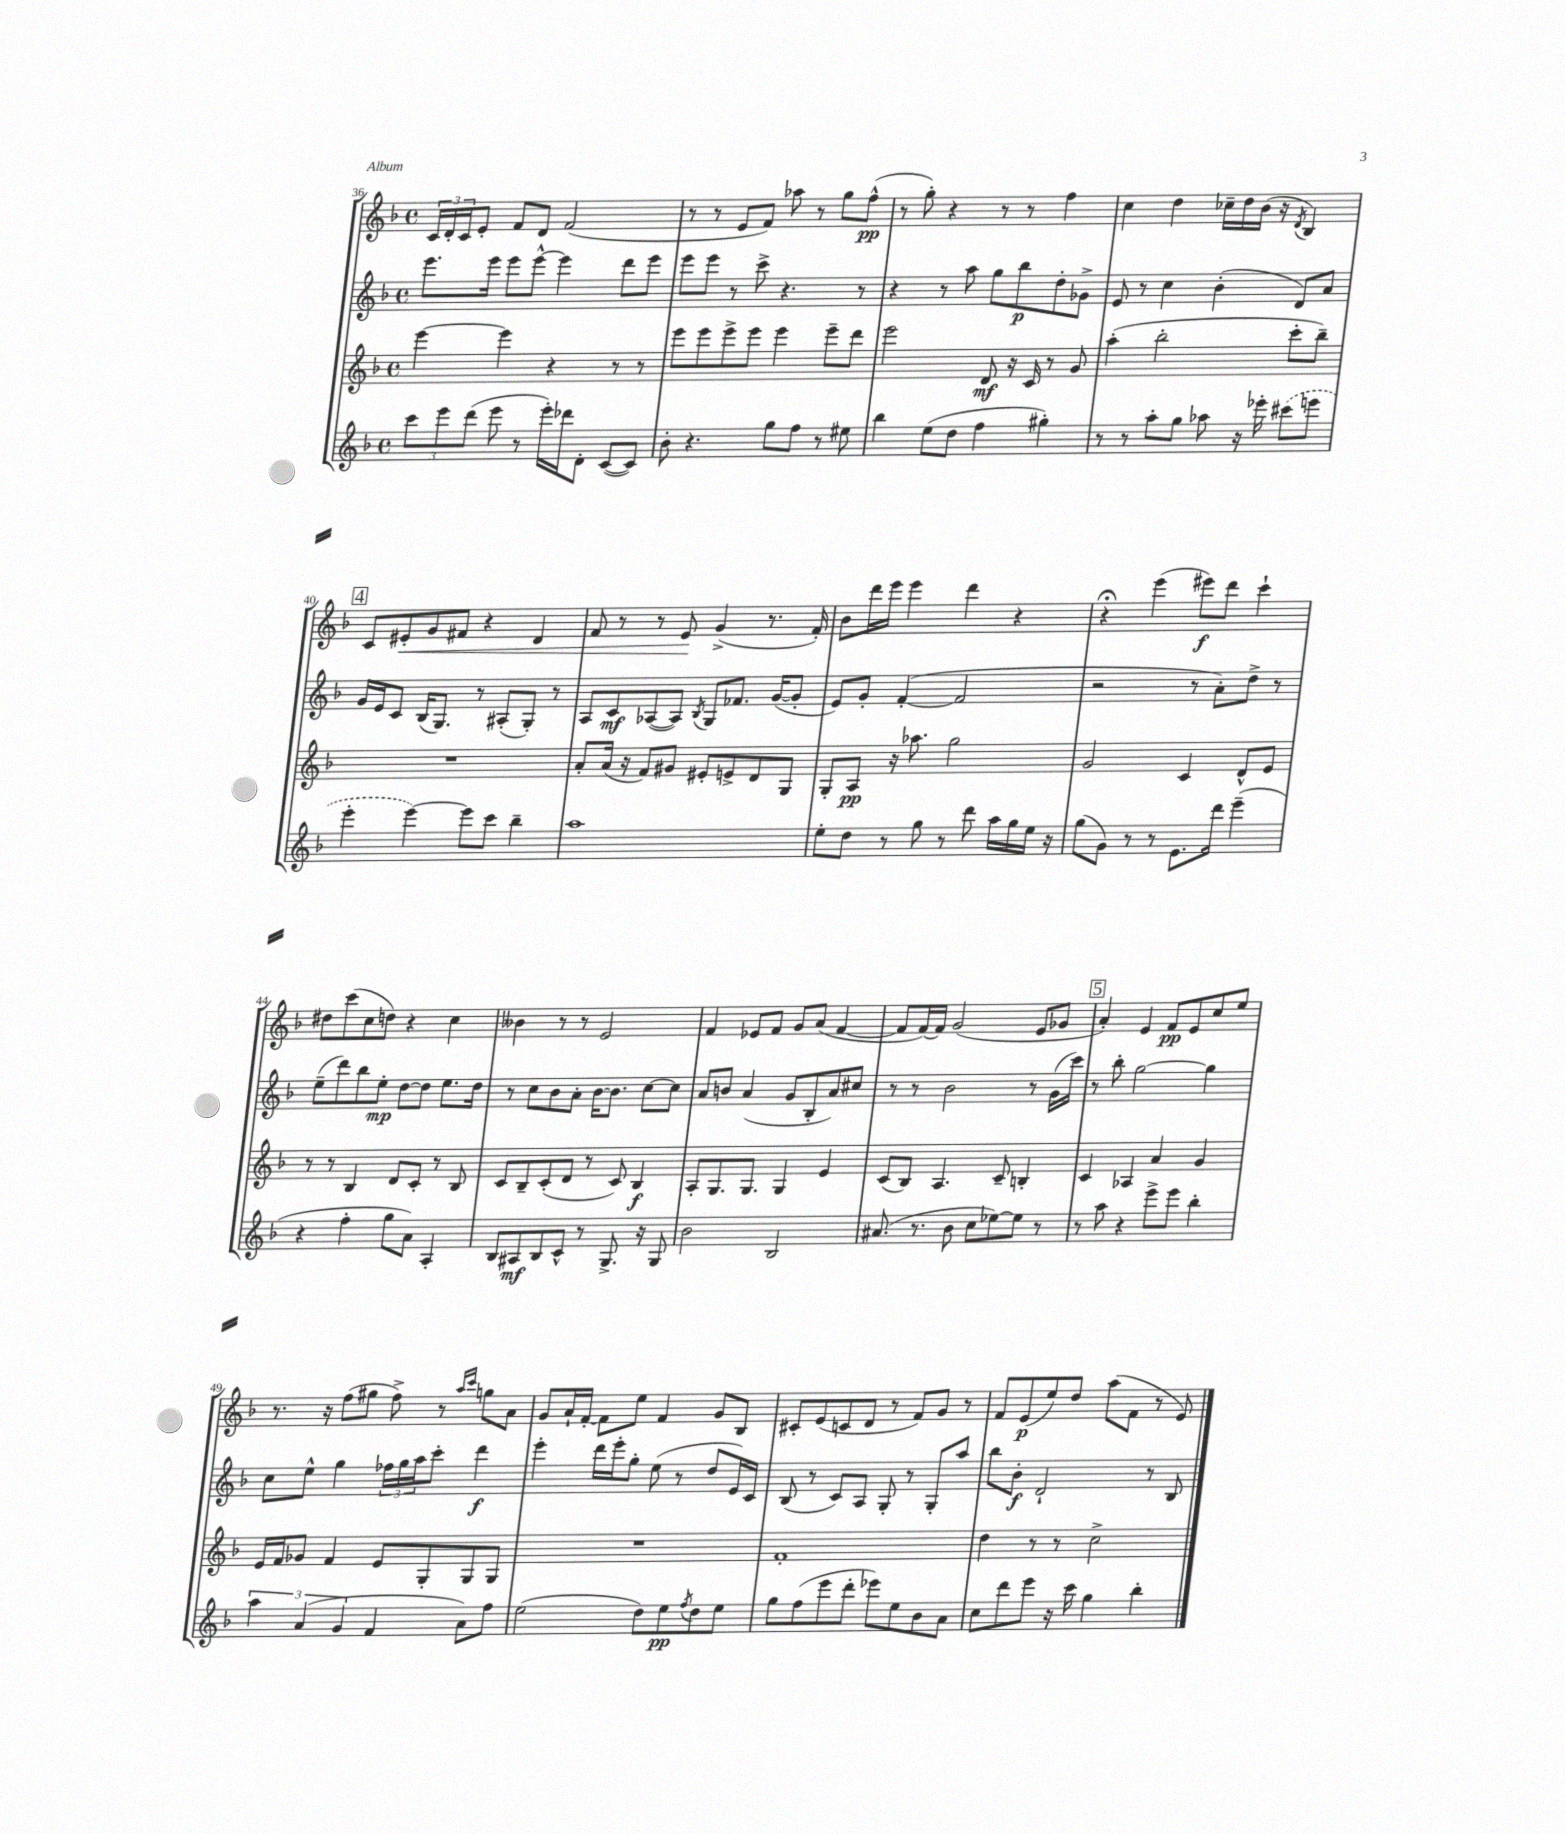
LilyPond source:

<<
\new StaffGroup <<
\new Staff = "s0" {
    \clef treble \key f \major \defaultTimeSignature \time 4/4
    \tuplet 3/2 { c'16 d'16-. c'16 } e'8-. f'8 d'8 f'2( |
    r8 r8 e'8 f'8) aes''8 r8 g''8 f''8-^\pp( |
    r8 g''8-.) r4 r8 r8 f''4 |
    c''4 d''4 ces''16-- d''16 bes'16( r16 \acciaccatura { d'8 } bes4) |
    \mark \markup { \box "4" } c'8 eis'8-.\< g'8 fis'8 r4 d'4 |
    f'8 r8 r8 e'8\! g'4->( r8. f'16-.) |
    bes'8 d'''16 e'''16 e'''4 d'''4 r4 |
    r4\fermata e'''4( eis'''8\f) d'''8 c'''4-! |
    dis''8 c'''8( c''8 d''8) r4 c''4 |
    beses'4 r8 r8 e'2 |
    f'4 ees'8 f'8 g'8 a'8( f'4~ |
    f'8 f'16~) f'16 g'2( e'8 ges'8 |
    \mark \markup { \box "5" } a'4-.) e'4 f'8\pp e'8 c''8 e''8 |
    r8. r16 f''8( gis''8 f''8->) r8 \grace { a''16 c'''16 } g''8 a'8 |
    g'8 a'16-! f'16~-. f'8 e''8 f'4 g'8 bes8 |
    cis'8-. e'8( c'8 d'8 r8 f'8) g'8 r8 |
    f'8 e'8\p( e''8) d''8 a''8( f'8 r8 e'8) \bar "|." |
}
\new Staff = "s1" {
    \clef treble \key f \major \defaultTimeSignature \time 4/4
    e'''8. e'''16 e'''8 e'''8~-^ e'''4 d'''8 e'''8 |
    e'''8 e'''8 r8 c'''8-> r4. r8 |
    r4 r8 a''8 g''8 bes''8\p d''8-. ges'8-> |
    e'8 r8 c''4 bes'4-.( d'8) a'8 |
    \mark \markup { \box "4" } g'16 e'16 c'8 bes16( g8.) r8 ais8-.( g8-.) r8 |
    a8 c'8\mf aes8~( aes8) \acciaccatura { bes8 } g8 fes'8. g'16~( g'8-. |
    e'8) g'8-. f'4~-.( f'2 |
    r2 r8 a'8-.) d''8-> r8 |
    e''8--( d'''8) bes''8 e''8-.\mp d''8~ d''8 e''8. d''16 |
    r8 c''8 bes'8 a'8-. bes'16~ bes'8. c''8~ c''8 |
    a'8 b'8 a'4( g'8 bes8-. a'8) cis''8 |
    r8 r8 bes'2 r8 g'16( c'''16) |
    \mark \markup { \box "5" } r8 bes''8-. g''2~ g''4 |
    c''8 e''8-^ g''4 \tuplet 3/2 { fes''16 g''16 a''16 } c'''8-. d'''4\f |
    e'''4-. d'''16 e'''16-. g''8-. e''8( r8 d''8 e'16) c'16 |
    bes8( r8 c'8) a8 g8-. r8 g8-. a''8 |
    bes''8 bes'8-.\f d'2-! r8 bes8 \bar "|." |
}
\new Staff = "s2" {
    \clef treble \key f \major \defaultTimeSignature \time 4/4
    e'''4~ e'''4 r4 r8 r8 |
    e'''8 e'''8 e'''8-> e'''8 e'''4 e'''8-- d'''8 |
    e'''2 d'8\mf r16 c'16 r8 g'8 |
    a''4-.( bes''2-. c'''8-. bes''8--) |
    \mark \markup { \box "4" } R1 |
    a'8-. a'16( r16 f'8) gis'8 eis'8-. e'8-> d'8 g8 |
    g8-. a8\pp r16 aes''8. g''2 |
    g'2 c'4 d'8-^ e'8 |
    r8 r8 bes4 d'8 c'8-. r8 bes8 |
    c'8 bes8-- c'8-.( d'8 r8 c'8) bes4\f |
    a8-. g8. g8. g4 e'4 |
    c'8( bes8) a4. c'8-- b4-. |
    \mark \markup { \box "5" } c'4 aes4 a'4 g'4 |
    e'16 f'16 ges'8 f'4 e'8 g8-. g8 g8 |
    R1 |
    f'1-. |
    d''4 r8 r8 c''2-> \bar "|." |
}
\new Staff = "s3" {
    \clef treble \key f \major \defaultTimeSignature \time 4/4
    \tuplet 3/2 { c'''8 e'''8 d'''8( } e'''8 r8 e'''16-.) des'''16 d'8-. c'8~( c'8) |
    bes'8-. r4. g''8 f''8 r8 eis''8 |
    bes''4 e''8( d''8 f''4 gis''4-.) |
    r8 r8 a''8-. g''8 aes''8 r16 ees'''16-. \once \slurDashed cis'''8( e'''8 |
    \mark \markup { \box "4" } e'''4-. e'''4~) e'''8 c'''8 bes''4-- |
    a''1 |
    e''8-. d''8 r8 g''8 r8 d'''8 a''16 g''16 e''16 r16 |
    g''8( g'8) r8 r8 e'8. d'''16 e'''4--( |
    r4 f''4-. g''8 a'8) a4-. |
    bes8 ais8\mf bes8 c'8-^ r8 g8.-> r16 g8 |
    bes'2 bes2 |
    ais'8.( r8. bes'8 c''8 ees''8~) ees''8 r8 |
    \mark \markup { \box "5" } r8 a''8 r4 e'''8-> e'''8 bes''4-. |
    \tuplet 3/2 { a''4 a'4( g'4 } f'4 a'8) f''8 |
    e''2( d''8) e''8\pp \acciaccatura { f''8 } d''8 e''8 |
    g''8 f''8( e'''8 d'''8-. ees'''8) e''8 bes'8 a'8 |
    c''8 d'''8 e'''8 r16 c'''16 g''4 bes''4-. \bar "|." |
}
>>
>>
\layout { \context { \Score currentBarNumber = #36 } }
